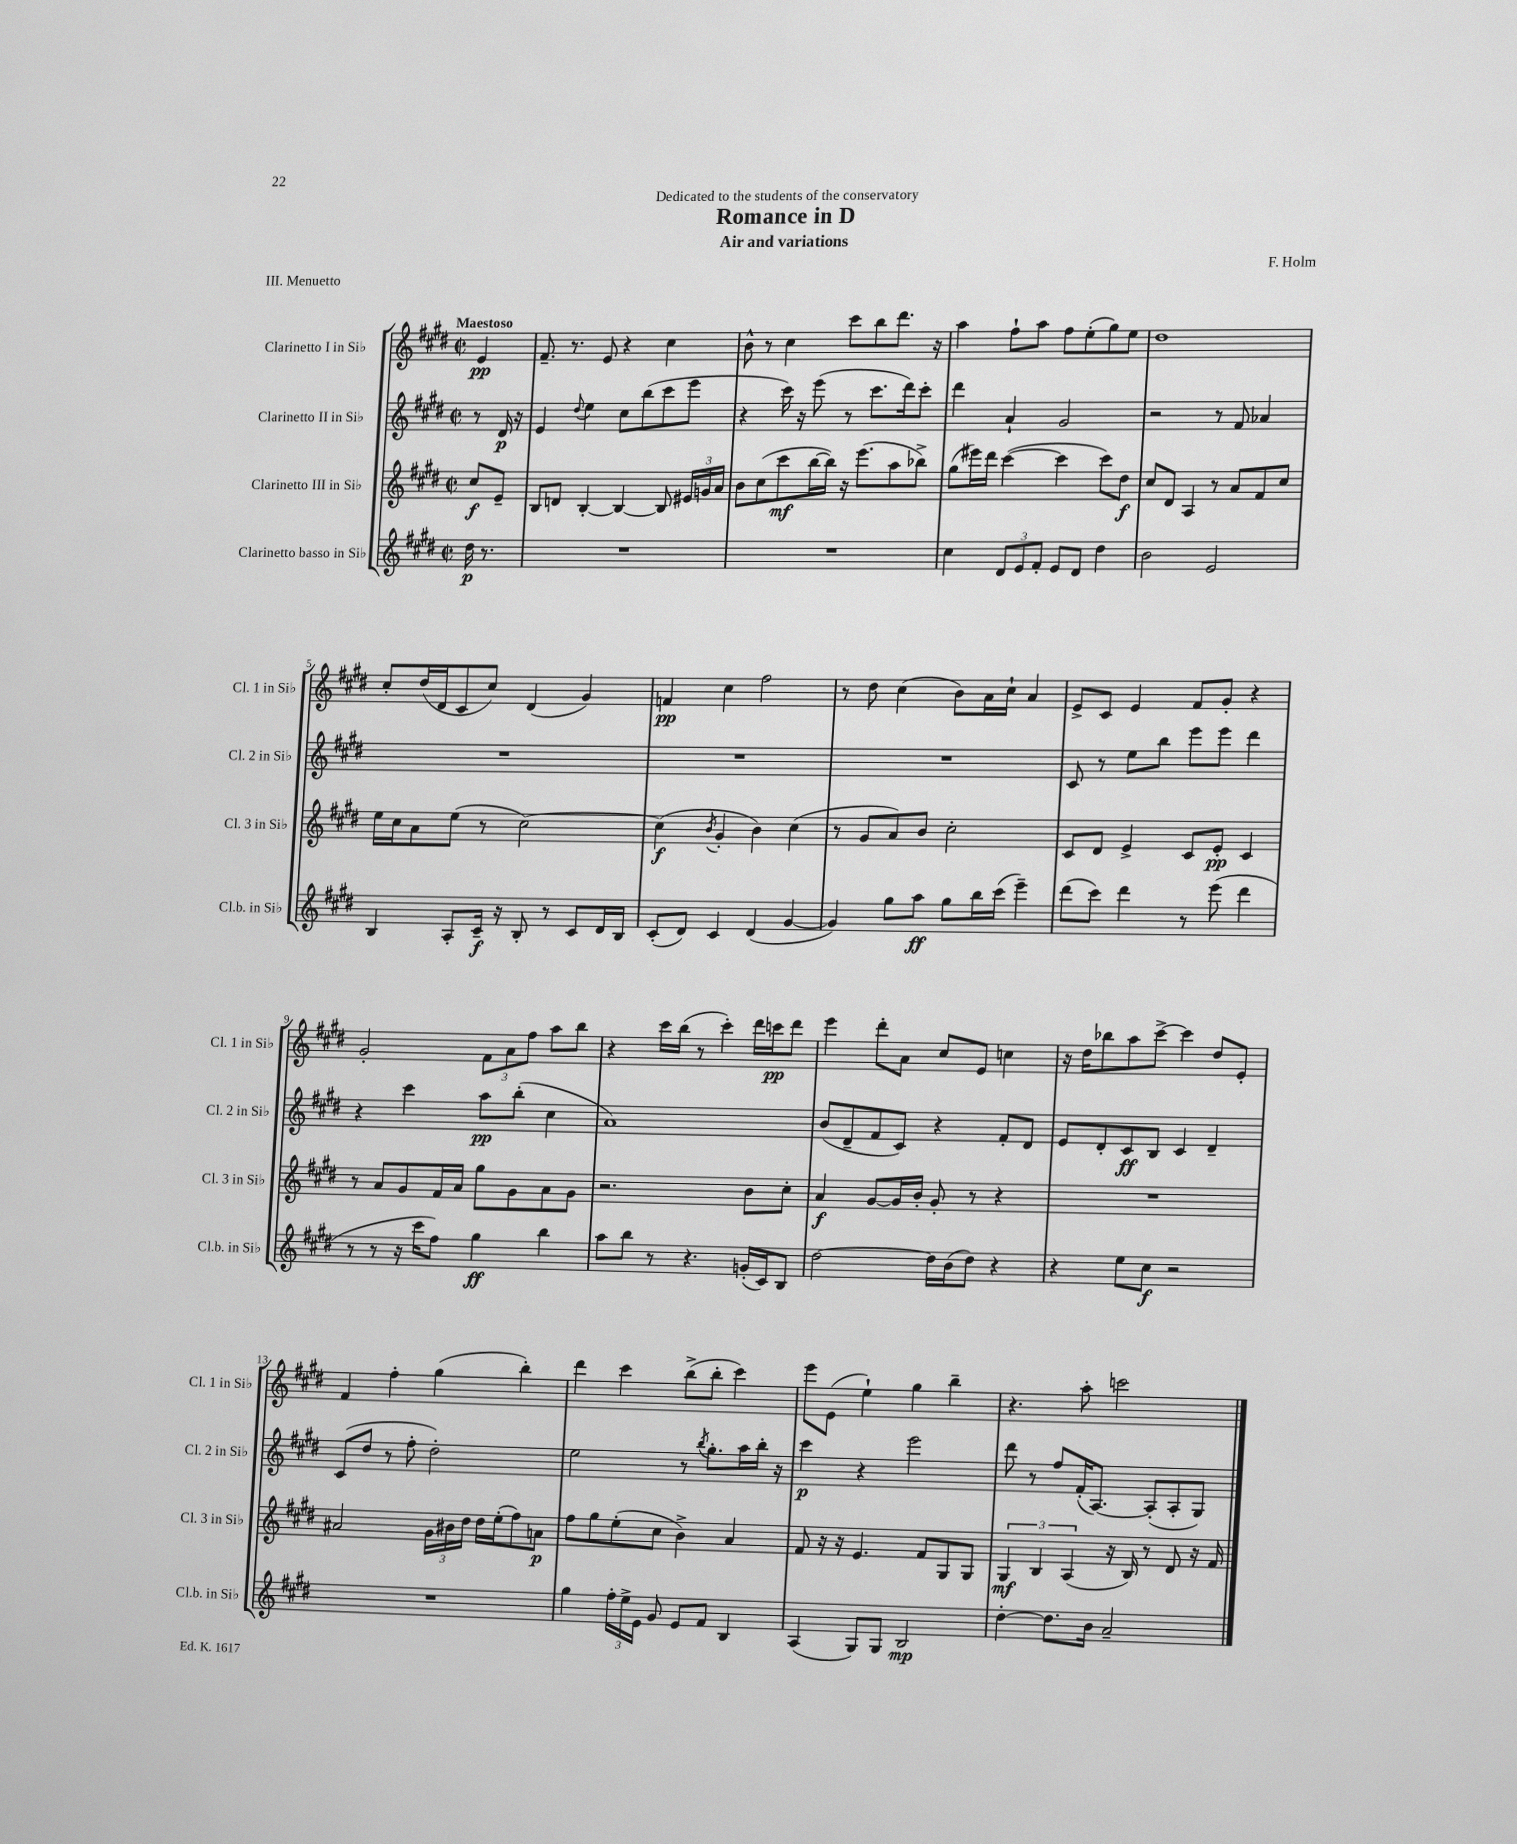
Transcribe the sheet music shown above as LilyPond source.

\header { title = "Romance in D" composer = "F. Holm" subtitle = "Air and variations" dedication = "Dedicated to the students of the conservatory" piece = "III. Menuetto" }
<<
\new StaffGroup <<
\new Staff = "s0" \with { instrumentName = "Clarinetto I in Sib" shortInstrumentName = "Cl. 1 in Sib" } {
    \clef treble \key e \major \defaultTimeSignature \time 2/2 \partial 4 \tempo "Maestoso"
    \autoBeamOff e'4\pp |
    fis'8.-- r8. e'8 r4 cis''4 |
    b'8-^ r8 cis''4 cis'''8[ b''8 dis'''8.] r16 |
    a''4 fis''8[-! a''8] fis''8[ e''8-.( gis''8) e''8] |
    dis''1 |
    cis''8[-. dis''16( dis'16 cis'8 cis''8]) dis'4( gis'4) |
    f'4\pp cis''4 fis''2 |
    r8 dis''8 cis''4( b'8[) a'16 cis''16]-! a'4 |
    e'8[-> cis'8] e'4 fis'8[ gis'8]-. r4 |
    gis'2-. \tuplet 3/2 { fis'8[ a'8 fis''8] } a''8[ b''8] |
    r4 cis'''16[ b''16]( r8 cis'''4-.) dis'''16[ c'''16\pp dis'''8] |
    e'''4 dis'''8[-. a'8] cis''8[ e'8] c''4 |
    r16 dis''16[ bes''8 a''8 cis'''8]~-> cis'''4 dis''8[ e'8]-. |
    fis'4 fis''4-. gis''4( b''4-.) |
    dis'''4 cis'''4 b''8[->( b''8]-. cis'''4) |
    e'''8[ e'8]( e''4-!) gis''4 b''4-- |
    r4. a''8-. c'''2 \bar "|." |
}
\new Staff = "s1" \with { instrumentName = "Clarinetto II in Sib" shortInstrumentName = "Cl. 2 in Sib" } {
    \clef treble \key e \major \defaultTimeSignature \time 2/2 \partial 4
    \autoBeamOff r8 dis'16\p r16 |
    e'4 \appoggiatura { dis''8 } e''4 cis''8[ b''8( cis'''8 e'''8] |
    r4 cis'''16) r16 e'''8( r8 cis'''8.[ dis'''16) cis'''8]-. |
    dis'''4 a'4-! gis'2 |
    r2 r8 fis'8 aes'4 |
    R1 |
    R1 |
    R1 |
    cis'8 r8 e''8[ b''8] e'''8[ e'''8] dis'''4 |
    r4 cis'''4 a''8[\pp b''8]-.( cis''4 |
    a'1) |
    b'8[( dis'8-- fis'8 cis'8]) r4 fis'8[-. dis'8] |
    e'8[ dis'8-. cis'8\ff b8] cis'4 dis'4-- |
    cis'8[( dis''8] r8 fis''8-. dis''2-.) |
    e''2 r8 \acciaccatura { b''8 } gis''8.[-. a''16 b''16]-. r16 |
    cis'''4\p r4 e'''2 |
    dis'''8 r8 fis''8[ fis'16-.( a8.]~) a8[-.( a8-. gis8]) \bar "|." |
}
\new Staff = "s2" \with { instrumentName = "Clarinetto III in Sib" shortInstrumentName = "Cl. 3 in Sib" } {
    \clef treble \key e \major \defaultTimeSignature \time 2/2 \partial 4
    \autoBeamOff cis''8[\f e'8]-- |
    b8[ d'8] b4~-. b4~ b8 \tuplet 3/2 { eis'16[ g'16 a'16] } |
    b'8[ cis''8( cis'''8\mf b''16~ b''16]) r16 e'''8.[( a''8 bes''8]->) |
    gis''8[( eis'''16) dis'''16] cis'''4~( cis'''4 cis'''8[) dis''8]\f |
    cis''8[ dis'8] a4 r8 a'8[ fis'8 cis''8] |
    e''16[ cis''16 a'8 e''8]( r8 cis''2~) |
    cis''4\f( \acciaccatura { b'8 } gis'4-. b'4) cis''4( |
    r8 gis'8[ a'8) b'8] cis''2-. |
    cis'8[ dis'8] e'4-> cis'8[ e'8]-.\pp cis'4 |
    r8 a'8[ gis'8 fis'16 a'16] gis''8[ gis'8 a'8 gis'8] |
    r2. b'8[ cis''8]-. |
    a'4\f gis'8[~ gis'16 b'16]-. gis'8-. r8 r4 |
    R1 |
    ais'2 \tuplet 3/2 { gis'16[ bis'16 dis''16] } dis''16[ e''16-.( fis''8) a'8]\p |
    fis''8[ gis''8 e''8-.( cis''8] b'4->) a'4 |
    fis'8 r16 r16 e'4. fis'8[ gis8 gis8] |
    \tuplet 3/2 { gis4\mf b4 a4( } r16 b16) r8 dis'8 r16 fis'16 \bar "|." |
}
\new Staff = "s3" \with { instrumentName = "Clarinetto basso in Sib" shortInstrumentName = "Cl.b. in Sib" } {
    \clef treble \key e \major \defaultTimeSignature \time 2/2 \partial 4
    \autoBeamOff dis''16\p r8. |
    R1 |
    R1 |
    cis''4 \tuplet 3/2 { dis'8[ e'8 fis'8]-. } e'8[ dis'8] dis''4 |
    b'2 e'2 |
    b4 a8[-. cis'16]--\f r16 b8-. r8 cis'8[ dis'16 b16] |
    cis'8[-.( dis'8]) cis'4 dis'4( gis'4~ |
    gis'4) gis''8[ a''8]\ff gis''8[ b''16 cis'''16]( e'''4--) |
    dis'''8[( cis'''8]) dis'''4 r8 e'''8( dis'''4 |
    r8 r8 r16 cis'''16[ fis''8]) gis''4\ff b''4 |
    a''8[ b''8] r8 r4. g'16[-.( cis'16) b8] |
    dis''2~ dis''16[ b'16( dis''8]) r4 |
    r4 e''8[ cis''8]\f r2 |
    R1 |
    gis''4 \tuplet 3/2 { fis''16[-. e''16-> e'16] } gis'8 e'8[ fis'8] b4 |
    a4( gis8[) gis8] b2\mp |
    dis''4~-. dis''8.[ b'16] a'2-- \bar "|." |
}
>>
>>
